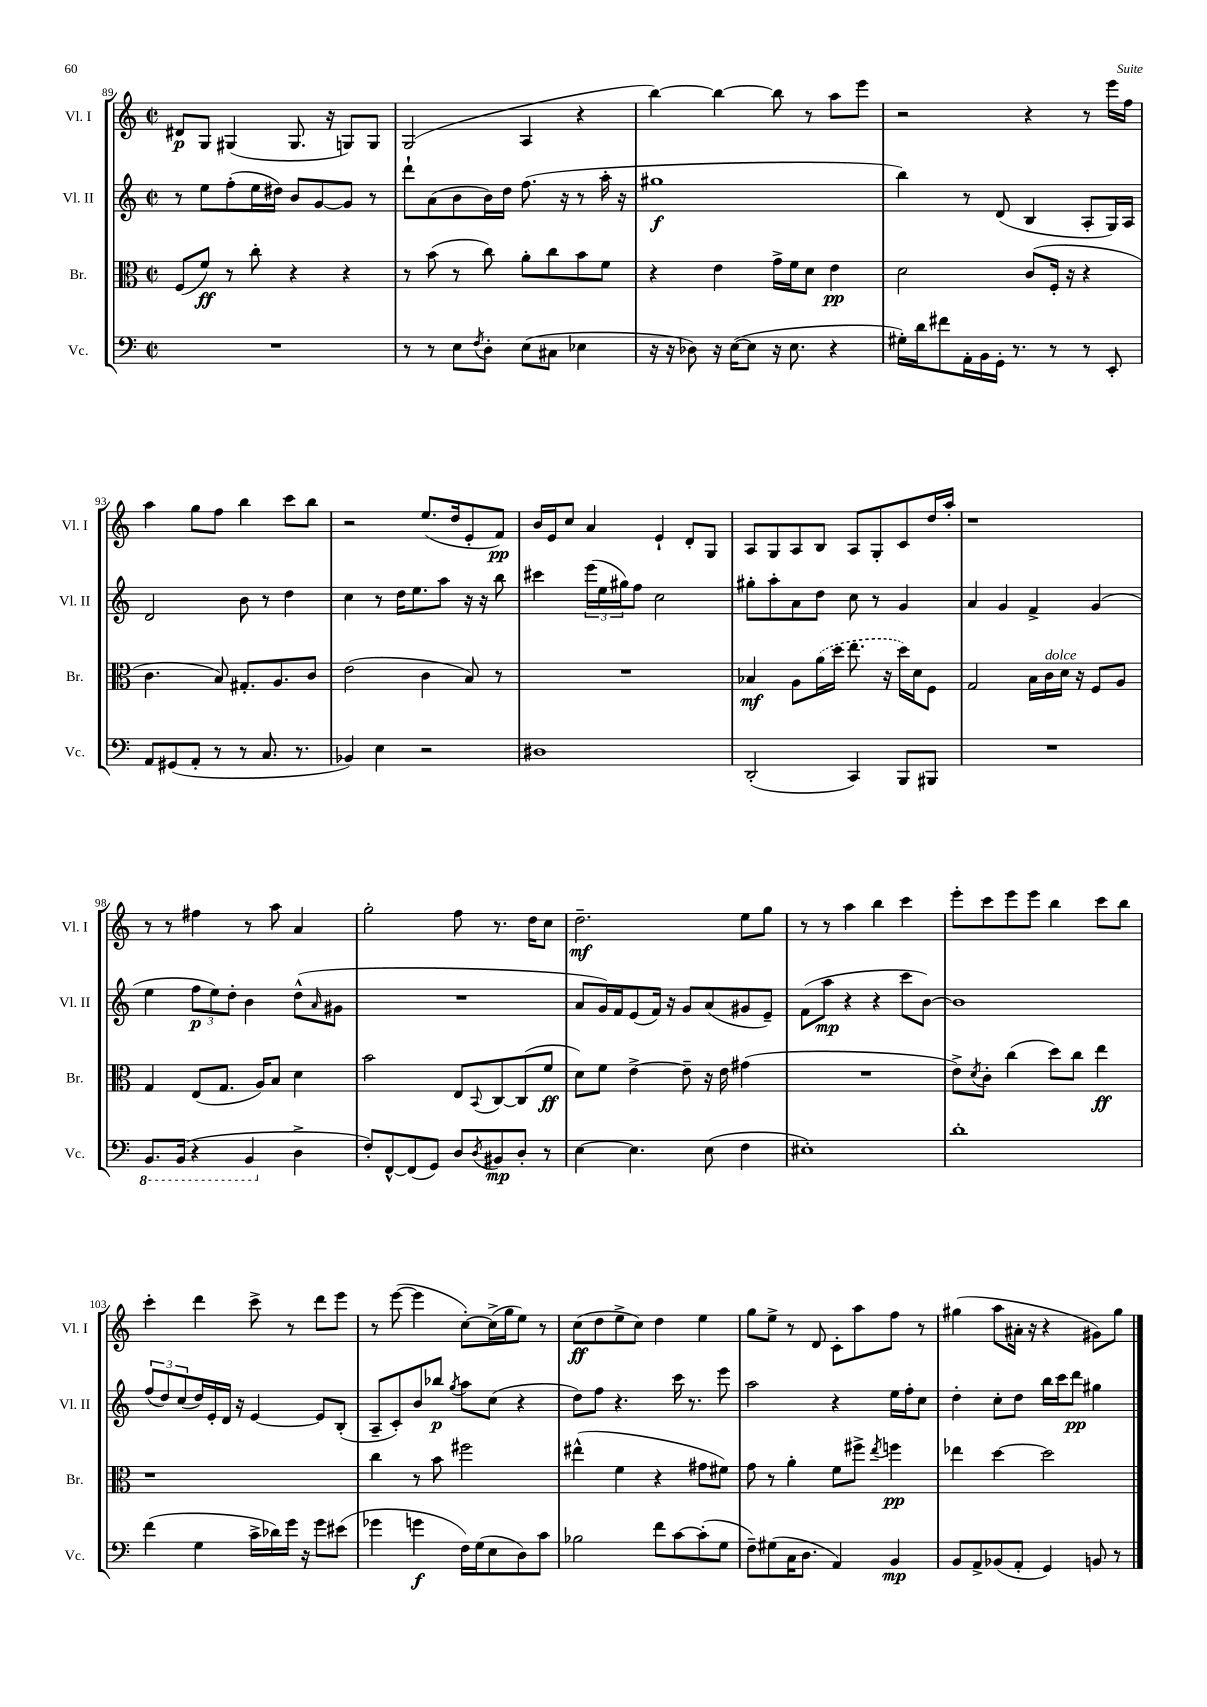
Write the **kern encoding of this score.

**kern	**kern	**kern	**kern
*staff4	*staff3	*staff2	*staff1
*clefF4	*clefC3	*clefG2	*clefG2
*k[]	*k[]	*k[]	*k[]
*M2/2	*M2/2	*M2/2	*M2/2
*met(c|)	*met(c|)	*met(c|)	*met(c|)
1r	(8F	8r	8d#
.	8f)	8ee	8G
.	8r	(8ff'	(4G#
.	8cc'	16ee	.
.	.	16dd#)	.
.	4r	8b	8.G#
.	.	[8g	.
.	.	.	16r
.	4r	8g]	8G)
.	.	8r	8G
=	=	=	=
8r	8r	8ddd`	(2G
8r	(8b	(8a	.
8E	8r	8b	.
8qF	.	.	.
8D'	8cc)	16b)	.
.	.	16dd	.
(8E	8a'	(8.ff	4A
8C#	8cc	.	.
.	.	16r	.
4E-	8b	8r	4r
.	8f	16aa'	.
.	.	16r	.
=	=	=	=
16r	4r	1gg#	[4bb)
16r	.	.	.
8D-)	.	.	.
16r	4e	.	4bb_
([16E	.	.	.
8E]	.	.	.
16r	16g^	.	8bb]
8.E	16f	.	.
.	8d	.	8r
4r	4e	.	8aa
.	.	.	8eee
=	=	=	=
16G#')	2d	4bb)	2r
16d	.	.	.
8f#	.	.	.
16AA'	.	8r	.
16BB	.	.	.
16GG'	.	(8d	.
8.r	.	.	.
.	(8c	4B	4r
8r	16F'	.	.
.	16r	.	.
8r	4r	8A'	8r
8EE'	.	16G)	16eee
.	.	16A	16ff
=	=	=	=
8AA	4.c	2d	4aa
(8GG#	.	.	.
8AA'	.	.	8gg
8r	8B)	.	8ff
8r	8.G#'	8b	4bb
8.C	.	8r	.
.	8.A	.	.
.	.	4dd	8ccc
8.r	.	.	.
.	8c	.	8bb
=	=	=	=
4BB-)	(2e	4cc	2r
4E	.	8r	.
.	.	16dd	.
.	.	8.ee	.
2r	4c	.	(8.ee
.	.	8aa	.
.	.	.	16dd
.	8B)	16r	8e'
.	.	16r	.
.	8r	8bb	8f)
=	=	=	=
1D#	1r	4ccc#	16b
.	.	.	16e
.	.	.	8cc
.	.	(24eee	4a
.	.	24ee	.
.	.	24gg#)	.
.	.	8ff	.
.	.	2cc	4e`
.	.	.	8d'
.	.	.	8G
=	=	=	=
(2DD'	4B-	8gg#'	8A
.	.	8aa'	8G
.	8A	8a	8A
.	(16a	8dd	8B
.	16dd	.	.
4CC)	8.ee	8cc	8A
.	.	8r	8G'
.	16r	.	.
8BBB	16dd)	4g	8c
.	16d	.	.
8BBB#	8F	.	16dd
.	.	.	16aa'
=	=	=	=
1r	2G	4a	1r
.	.	4g	.
.	16B	4f^	.
.	16c	.	.
.	16d	.	.
.	16r	.	.
.	8F	(4g	.
.	8A	.	.
=	=	=	=
8.BBB	4G	4ee	8r
.	.	.	8r
(16BBB	.	.	.
4r	(8E	12ff	4ff#
.	.	12ee)	.
.	8.G	.	.
.	.	12dd'	.
4BBB	.	4b	8r
.	16A)	.	.
.	8B	.	8aa
4D^	4d	(8dd^^	4a
.	.	16qqa	.
.	.	8g#	.
=	=	=	=
8F')	2b	1r	2gg'
[8FF^^	.	.	.
(8FF]	.	.	.
8GG)	.	.	.
8D	8E	.	8ff
8qD	8qqBB	.	.
8BB#	[8C	.	8.r
8D'	(8C]	.	.
.	.	.	16dd
8r	8f	.	8cc
=	=	=	=
[4E	8d)	8a	2.dd~
.	8f	16g)	.
.	.	16f	.
4.E]	[4e^	(8e	.
.	.	16f)	.
.	.	16r	.
.	8e~]	8g	.
(8E	16r	(8a	.
.	16e	.	.
4F	(4g#	8g#	8ee
.	.	8e~)	8gg
=	=	=	=
1E#')	1r	(8f	8r
.	.	8aa	8r
.	.	4r	4aa
.	.	4r	4bb
.	.	8ccc	4ccc
.	.	[8b)	.
=	=	=	=
1d'	8e^)	1b]	8eee'
.	8qd	.	.
.	8c'	.	8ccc
.	(4cc	.	8eee
.	.	.	8eee
.	8dd)	.	4bb
.	8cc	.	.
.	4ee	.	8ccc
.	.	.	8bb
=	=	=	=
(4f	1r	(12ff	4ccc'
.	.	12dd)	.
.	.	(12cc	.
4G	.	16dd)	4ddd
.	.	16e'	.
.	.	16d	.
.	.	16r	.
16c^	.	[4e	8ccc^
16d-)	.	.	.
16g	.	.	8r
16r	.	.	.
8g	.	8e]	8ddd
(8e#	.	(8B'	8eee
=	=	=	=
4g-	4cc	8A~	8r
.	.	8c')	([8eee
4g	8r	8b	4eee]
.	8b	8bb-	.
.	.	8qgg	.
16F)	2ff#	8aa	[8cc')
(16G	.	.	.
8E	.	(8cc	(16cc^]
.	.	.	16gg
8D)	.	4r	8ee)
8c	.	.	8r
=	=	=	=
2B-	(4ee#^^	8dd)	(8cc
.	.	8ff	8dd
.	4f	4.r	8ee^
.	.	.	8cc)
8f	4r	.	4dd
[8c	.	16ccc	.
.	.	8.r	.
(8c']	8g#	.	4ee
8G	8f#)	8eee	.
=	=	=	=
8F~)	8g	2aa	8gg
(8G#	8r	.	8ee^
16C	4a'	.	8r
8.D	.	.	.
.	.	.	8d
4AA)	8f	4r	8c'
.	8ff#^	.	8aa
.	8qee	.	.
4BB	4ff	16ee	8ff
.	.	16ff'	.
.	.	8cc	8r
=	=	=	=
8BB	4ee-	4dd'	(4gg#
8AA^	.	.	.
(8BB-	[4dd	8cc'	8aa
8AA'	.	8dd	16a#'
.	.	.	16r
4GG)	2dd]	16bb	4r
.	.	16ccc	.
.	.	8ddd	.
8BB	.	4gg#	8g#)
8r	.	.	8gg#
==	==	==	==
*-	*-	*-	*-
